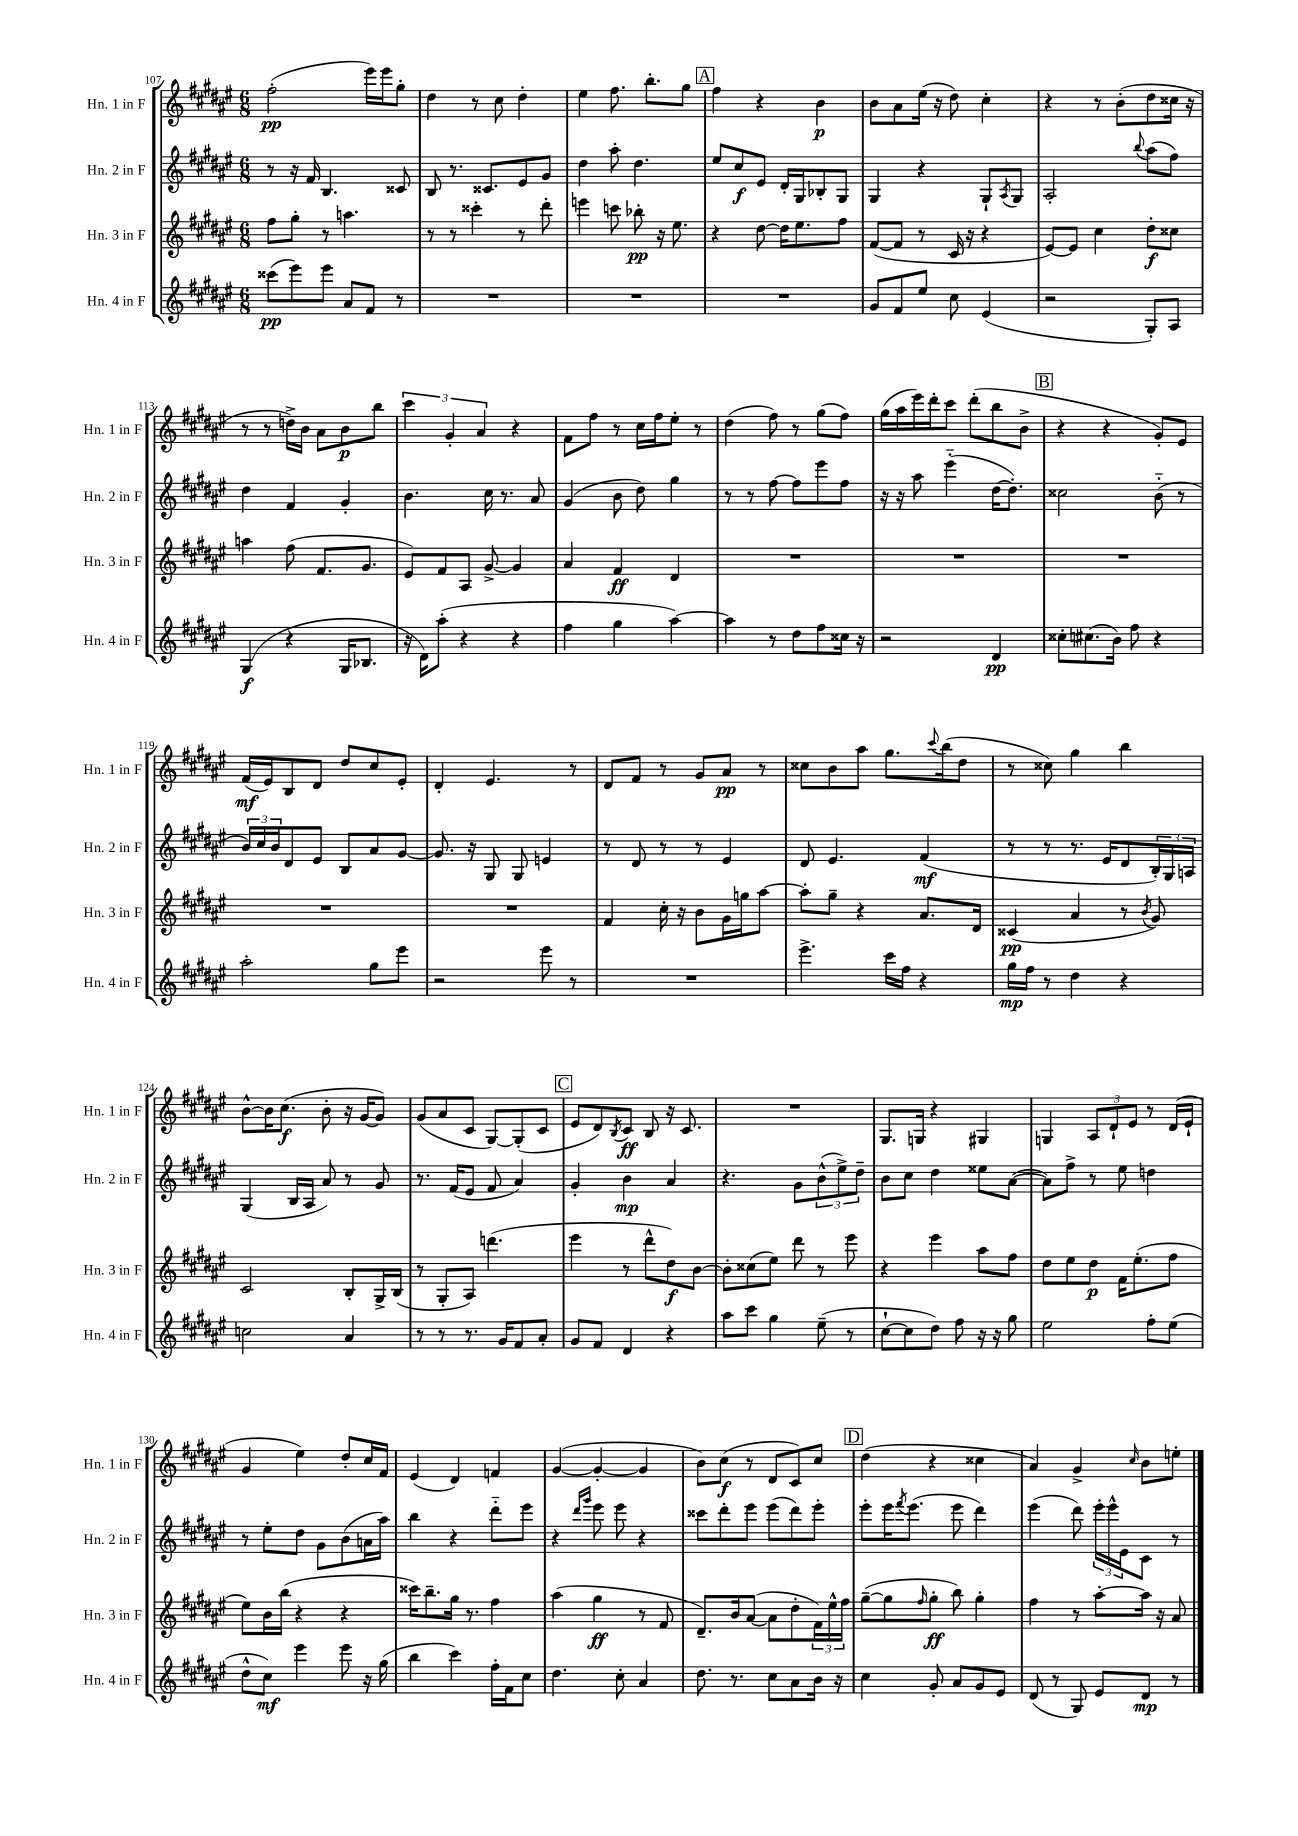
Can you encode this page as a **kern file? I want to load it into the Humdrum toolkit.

**kern	**kern	**kern	**kern
*staff4	*staff3	*staff2	*staff1
*clefG2	*clefG2	*clefG2	*clefG2
*k[f#c#g#d#a#e#]	*k[f#c#g#d#a#e#]	*k[f#c#g#d#a#e#]	*k[f#c#g#d#a#e#]
*M6/8	*M6/8	*M6/8	*M6/8
(8ccc##	8ff#	8r	(2ff#'
8eee#)	8gg#'	16r	.
.	.	16f#	.
8eee#	8r	4.B	.
8a#	4.aa	.	.
8f#	.	.	16eee#)
.	.	.	16eee#
8r	.	8c##	8gg#'
=	=	=	=
2.r	8r	8B	4dd#
.	8r	8.r	.
.	4ccc##'	.	8r
.	.	8.c##	.
.	.	.	8cc#
.	8r	8e#	4dd#'
.	8ddd#'	8g#	.
=	=	=	=
2.r	4eee	4dd#	4ee#
.	8ccc	8aa#'	8.ff#
.	8bb-'	4.dd#	.
.	.	.	8.bb'
.	16r	.	.
.	8.ee#	.	.
.	.	.	8gg#
=	=	=	=
2.r	4r	8ee#	4ff#
.	.	8cc#	.
.	[8dd#	8e#	4r
.	16dd#]	16d#'	.
.	8.ee#	16G#	.
.	.	8B-'	4b
.	8ff#	8G#	.
=	=	=	=
8g#	([8f#	4G#	8b
8f#	8f#]	.	8a#
8ee#	8r	4r	(16ee#
.	.	.	16r
8cc#	16c#	.	8dd#)
.	16r	.	.
(4e#	4r	8G#`	4cc#'
.	.	8qA#	.
.	.	8G#	.
=	=	=	=
2r	[8e#)	2A#'	4r
.	8e#]	.	.
.	4cc#	.	8r
.	.	.	(8b'
.	.	8qqbb	.
8G#')	8dd#'	(8aa#	8dd#
8A#	8cc##	8ff#)	16cc##
.	.	.	16r
=	=	=	=
(4G#	4aa	4dd#	8r
.	.	.	8r
4r	(8ff#	4f#	16dd^)
.	.	.	16b
.	8.f#	.	8a#
16G#	.	4g#'	8b
8.B-	8.g#	.	.
.	.	.	8bb
=	=	=	=
16r	8e#)	4.b	6ccc#
16d#)	.	.	.
(8aa#'	8f#	.	.
.	.	.	6g#'
4r	8A#	.	.
.	.	.	6a#
.	[8g#^	16cc#	.
.	.	8.r	.
4r	4g#]	.	4r
.	.	8a#	.
=	=	=	=
4ff#	4a#	(4g#	8f#
.	.	.	8ff#
4gg#	4f#	8b	8r
.	.	8dd#)	16cc#
.	.	.	16ff#
[4aa#)	4d#	4gg#	8ee#'
.	.	.	8r
=	=	=	=
4aa#]	2.r	8r	(4dd#
.	.	8r	.
8r	.	[8ff#	8ff#)
8dd#	.	8ff#]	8r
8ff#	.	8eee#	(8gg#
16cc##	.	8ff#	8ff#)
16r	.	.	.
=	=	=	=
2r	2.r	16r	(16gg#
.	.	16r	16aa#
.	.	8aa#	16eee#)
.	.	.	16ddd#'
.	.	(4eee#'~	8ccc#
.	.	.	(8ddd#'
4d#	.	[16dd#	8bb
.	.	8.dd#'])	.
.	.	.	8b^
=	=	=	=
8cc##'	2.r	2cc##	4r
(8.cc#	.	.	.
.	.	.	4r
16b)	.	.	.
8ff#	.	.	.
4r	.	(8b'~	8g#')
.	.	8r	8e#
=	=	=	=
2aa#'	2.r	24b)	(16f#
.	.	24cc#	.
.	.	.	16e#)
.	.	24b	.
.	.	8d#	8B
.	.	8e#	8d#
.	.	8B	8dd#
8gg#	.	8a#	8cc#
8eee#	.	[8g#	8e#'
=	=	=	=
2r	2.r	8.g#]	4d#'
.	.	16r	.
.	.	8G#	4.e#
.	.	8G#	.
8eee#	.	4e	.
8r	.	.	8r
=	=	=	=
2.r	4f#	8r	8d#
.	.	8d#	8f#
.	16cc#'	8r	8r
.	16r	.	.
.	8b	8r	8g#
.	16g#	4e#	8a#
.	16gg	.	.
.	[8aa#	.	8r
=	=	=	=
4.eee#^	8aa#']	8d#	8cc##
.	8gg#~	4.e#	8b
.	4r	.	8aa#
16ccc#	.	.	8.gg#
16ff#	.	.	.
4r	8.a#	(4f#	.
.	.	.	8qqccc#
.	.	.	(16bb
.	.	.	8dd#
.	16d#	.	.
=	=	=	=
16gg#	(4c##	8r	8r
16ff#	.	.	.
8r	.	8r	8cc##)
4dd#	4a#	8.r	4gg#
.	.	16e#	.
4r	8r	8d#	4bb
.	8qb	.	.
.	8g#)	24B')	.
.	.	24G#	.
.	.	24A	.
=	=	=	=
2cc	2c#	(4G#	[8b^^
.	.	.	16b]
.	.	.	(8.cc#
.	.	16B	.
.	.	16A#	.
.	.	8a#)	8b'
4a#	8B'	8r	16r
.	.	.	[16g#
.	16G#^	8g#	8g#])
.	(16B	.	.
=	=	=	=
8r	8r	8.r	(8g#
8r	8G#'	.	8a#
.	.	(16f#	.
8.r	8A#)	8e#	8c#
.	(4.ddd	8f#	[8G#)
16g#	.	.	.
8f#	.	4a#)	(8G#']
8a#'	.	.	8c#
=	=	=	=
8g#	4eee#	4g#'	8e#
8f#	.	.	8d#)
.	.	.	8qB
4d#	8r	4b	8c#
.	8ddd#^^	.	8B
4r	8dd#)	4a#	16r
.	.	.	8.c#
.	[8b	.	.
=	=	=	=
8aa#	8b']	4.r	2.r
8ccc#	(8cc##	.	.
4gg#	8ee#)	.	.
.	8ddd#	8g#	.
(8ee#~	8r	(12b^^	.
.	.	12ee#^)	.
8r	8eee#	.	.
.	.	12dd#~	.
=	=	=	=
[8cc#`	4r	8b	8.G#
8cc#]	.	8cc#	.
.	.	.	16G
8dd#)	4eee#	4dd#	4r
8ff#	.	.	.
16r	8aa#	8ee##	4G#
16r	.	.	.
8gg#	8ff#	([8a#	.
=	=	=	=
2ee#	8dd#	8a#])	4G
.	8ee#	8ff#^	.
.	8dd#	8r	12A#
.	.	.	12d#`
.	16f#	8ee#	.
.	.	.	12e#
.	(8.ee#'	.	.
8ff#'	.	4dd	8r
(8ee#	8ff#	.	(16d#
.	.	.	16e#`
=	=	=	=
8dd#^^	8ee#)	8r	4g#
8cc#)	16b	8ee#'	.
.	(16bb	.	.
4eee#	4r	8dd#	4ee#)
.	.	8g#	.
8eee#	4r	(8b	8dd#'
16r	.	16a	16cc#
(16gg#	.	16aa#)	16f#
=	=	=	=
4bb	16ccc##)	4bb	(4e#
.	8.bb~	.	.
4ccc#)	16gg#	4r	4d#)
.	8.r	.	.
16ff#'	4ff#	8ddd#'~	4f
16f#	.	.	.
8cc#	.	8eee#	.
=	=	=	=
4.dd#	(4aa#	4r	([4g#
.	.	16qqddd#	.
.	.	16qqggg#	.
.	4gg#	8eee#	4g#'_
8cc#'	.	8eee#	.
4a#	8r	4r	4g#]
.	8f#	.	.
=	=	=	=
8.dd#	8.d#~)	8ccc##	8b)
.	.	8ddd#'	(8cc#
8.r	16b	.	.
.	([8a#	8eee#	8r
8cc#	8a#]	(8eee#	8d#
8a#	8dd#'	8ddd#)	8c#)
16b	24f#)	8eee#'	8cc#
.	24ee#^^	.	.
16r	.	.	.
.	24ff#	.	.
=	=	=	=
4cc#	([8gg#~	8eee#'	(4dd#
.	8gg#]	16eee#	.
.	.	8qfff#	.
.	.	(8.eee#	.
.	16qqff#	.	.
8g#'	8gg#'	.	4r
8a#	8bb)	8eee#	.
8g#	4gg#'	4ddd#)	4cc##
8e#	.	.	.
=	=	=	=
(8d#	4ff#	(4eee#	4a#)
8r	.	.	.
8G#)	8r	8ddd#)	4g#^
8e#	[8aa#'	24eee#'	.
.	.	24eee#^^	.
.	.	24e#	.
.	.	.	16qqcc#
8d#	16aa#]	8c#	8b
.	16r	.	.
8r	8a#	8r	8ee'
==	==	==	==
*-	*-	*-	*-
